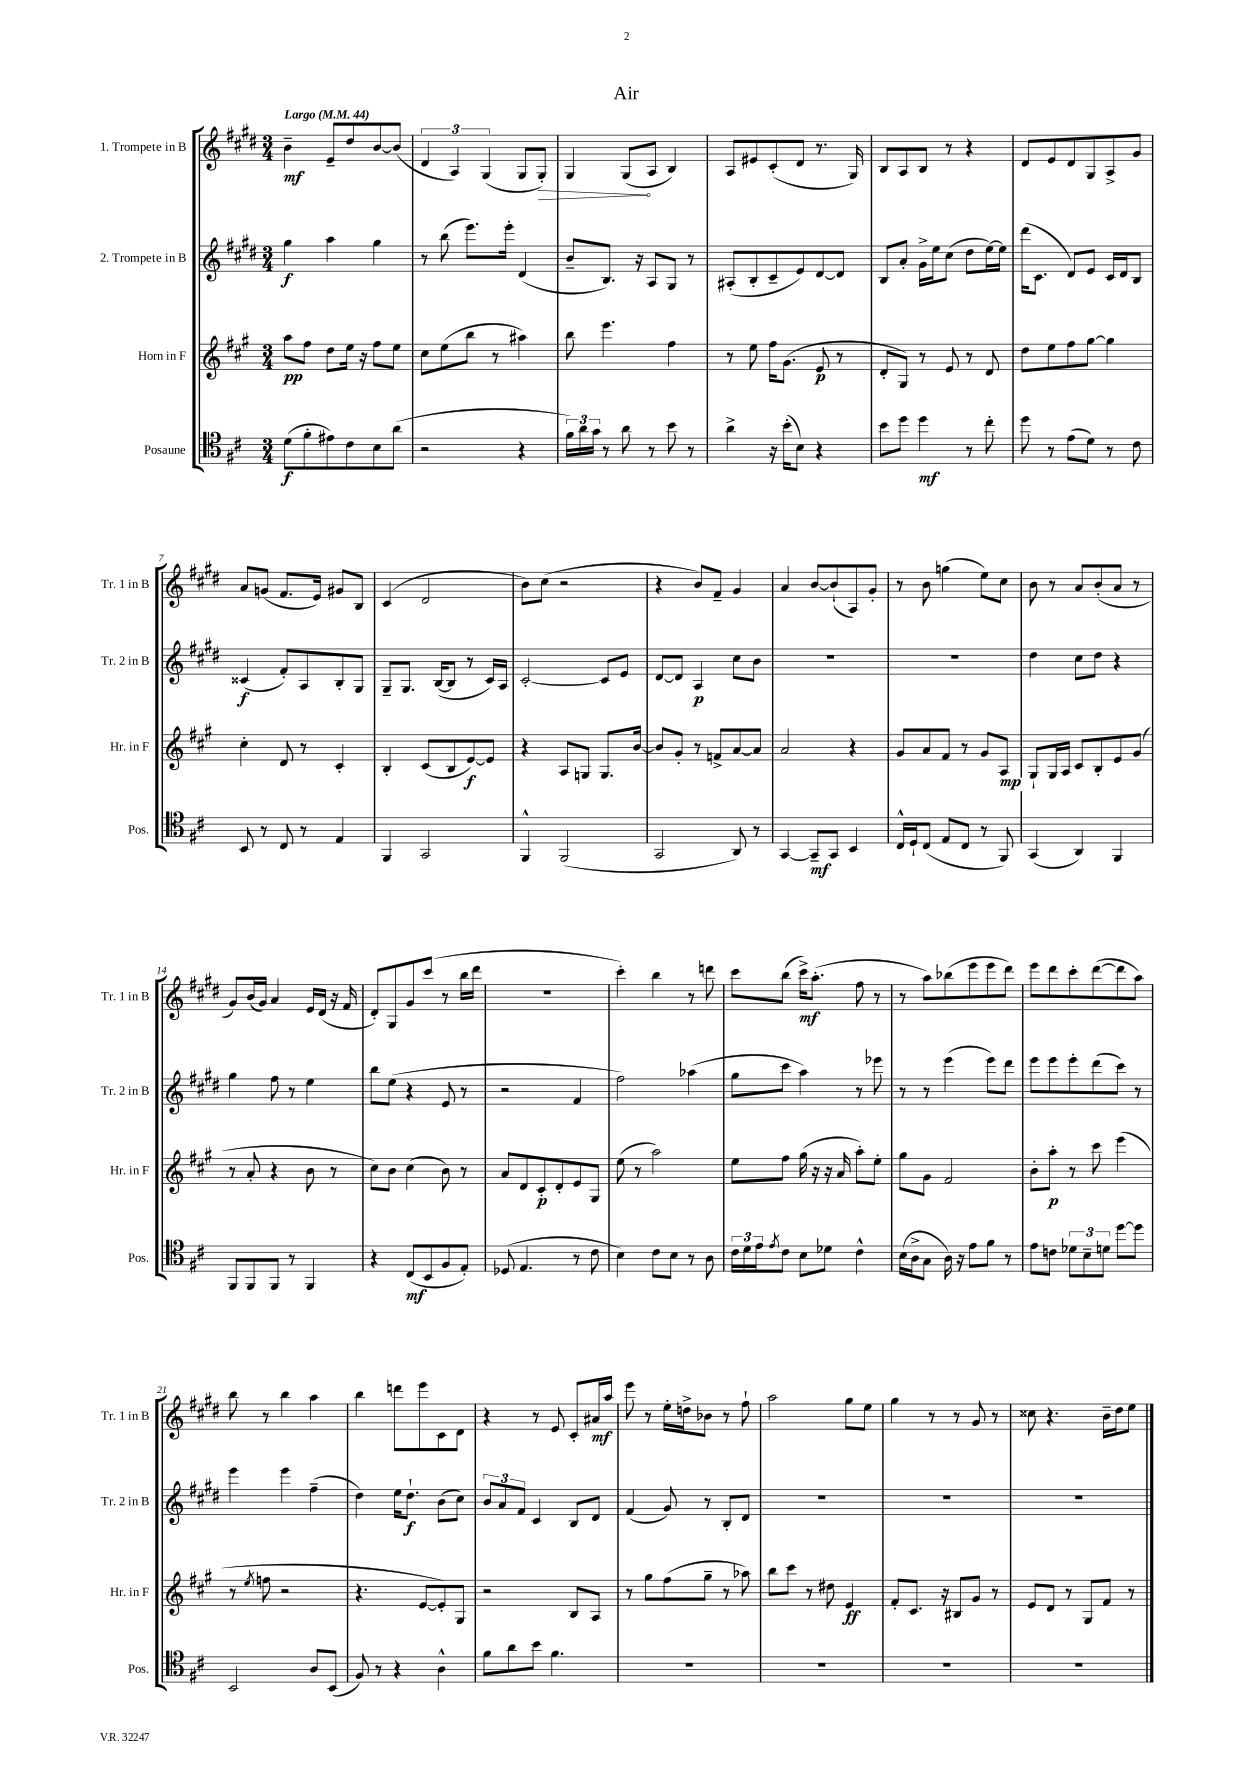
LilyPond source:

\header { title = "Air" }
<<
\new StaffGroup <<
\new Staff = "s0" \with { instrumentName = "1. Trompete in B" shortInstrumentName = "Tr. 1 in B" } {
    \clef treble \key e \major \numericTimeSignature \time 3/4 \tempo "Largo" 4 = 44
    b'4--\mf e'8-- dis''8 b'8~ b'8( |
    \tuplet 3/2 { dis'4 a4) gis4( } gis8 \once \override Hairpin.circled-tip = ##t gis8-.\>) |
    gis4 gis8\!( a8 b4) |
    a8 eis'8 cis'8-.( dis'8 r8. gis16) |
    b8 a8 b8 r8 r4 |
    dis'8 e'8 dis'8 gis8 a8-> gis'8 |
    a'8 g'8( fis'8. e'16) gis'8 b8 |
    cis'4( dis'2 |
    b'8) cis''8( r2 |
    r4 b'8) fis'8-- gis'4 |
    a'4 b'8~ b'8-!( a8) gis'8-. |
    r8 b'8 g''4( e''8) cis''8 |
    b'8 r8 a'8 b'8-.( a'8 r8 |
    gis'8) b'16( gis'16) a'4 e'16 dis'16( r16 fis'16 |
    dis'8-.) gis8 gis'8 cis'''8( r8 b''16 dis'''16 |
    R2. |
    cis'''4-.) b''4 r8 d'''8 |
    cis'''8 b''8( cis'''16->\mf) a''8.-.( fis''8 r8 |
    r8 a''8) bes''8( e'''8 e'''8 dis'''8) |
    e'''8 dis'''8 cis'''8-. dis'''8~( dis'''8 a''8) |
    b''8 r8 b''4 a''4 |
    b''4 d'''8 e'''8 cis'8 dis'8 |
    r4 r8 e'8 cis'8-. ais'16\mf a''16 |
    e'''8 r8 e''16-. d''16-> bes'8 r8 fis''8-! |
    a''2 gis''8 e''8 |
    gis''4 r8 r8 gis'8 r8 |
    cisis''8 r4. b'16-- dis''16 e''8 \bar "|." |
}
\new Staff = "s1" \with { instrumentName = "2. Trompete in B" shortInstrumentName = "Tr. 2 in B" } {
    \clef treble \key e \major \numericTimeSignature \time 3/4
    gis''4\f a''4 gis''4 |
    r8 b''8( e'''8.) e'''16-. dis'4( |
    b'8-- b8.) r16 a8 gis8 r8 |
    ais8-.( b8-. cis'8-- e'8) dis'8~ dis'8 |
    b8 a'8-. gis'16-> e''16 cis''8( dis''8 e''16~) e''16 |
    dis'''16( cis'8. dis'8) e'8 cis'16 dis'16 b8 |
    cisis'4\f( fis'8-.) a8 b8-. gis8 |
    gis8-- gis8. b16~( b8 r8 cis'16) a16 |
    cis'2~-. cis'8 e'8 |
    dis'8~ dis'8 a4\p cis''8 b'8 |
    R2. |
    R2. |
    dis''4 cis''8 dis''8 r4 |
    gis''4 fis''8 r8 e''4 |
    b''8 e''8( r4 e'8 r8 |
    r2 fis'4 |
    fis''2) aes''4( |
    gis''8 cis'''8 a''4) r8 ees'''8 |
    r8 r8 e'''4( e'''8) dis'''8 |
    e'''8 e'''8 e'''8-. dis'''8( cis'''8) r8 |
    e'''4 e'''4 fis''4--( |
    dis''4) e''16 dis''8.-!\f b'8( cis''8) |
    \tuplet 3/2 { b'8 a'8 fis'8 } cis'4 b8 dis'8 |
    fis'4( gis'8) r8 b8-. dis'8 |
    R2. |
    R2. |
    R2. \bar "|." |
}
\new Staff = "s2" \with { instrumentName = "Horn in F" shortInstrumentName = "Hr. in F" } {
    \clef treble \key a \major \numericTimeSignature \time 3/4
    a''8\pp fis''8 d''8 e''16 r16 fis''8 e''8 |
    cis''8 e''8( b''8 r8 ais''4) |
    b''8 e'''4. fis''4 |
    r8 e''8 fis''16 gis'8.( e'8\p r8 |
    d'8-. gis8) r8 e'8 r8 d'8 |
    d''8 e''8 fis''8 gis''8~ gis''4 |
    cis''4-. d'8 r8 cis'4-. |
    b4-. cis'8( b8 e'8~\f) e'8 |
    r4 a8 g8 g8. b'16~ |
    b'8 gis'8-. r8 f'8-> a'8~ a'8 |
    a'2 r4 |
    gis'8 a'8 fis'8 r8 gis'8 a8\mp |
    gis8-! gis16 a16 cis'8 b8-. e'8 gis'8( |
    r8 a'8-. r4 b'8 r8 |
    cis''8) b'8 cis''4( b'8) r8 |
    a'8 d'8 cis'8-.\p d'8-. e'8 gis8 |
    e''8( r8 a''2) |
    e''8 fis''8 gis''16( r16 r16 a'16 a''8-.) e''8-. |
    gis''8 gis'8 fis'2 |
    b'8-. a''8-.\p r8 cis'''8 e'''4( |
    r8 \acciaccatura { e''8 } f''8 r2 |
    r4. e'8~ e'8-.) gis8 |
    r2 b8 a8 |
    r8 gis''8 fis''8( gis''8-- r8 aes''8) |
    b''8 cis'''8 r8 dis''8 e'4\ff |
    fis'8-. cis'8. r16 bis8 gis'8 r8 |
    e'8 d'8 r8 gis8 fis'8 r8 \bar "|." |
}
\new Staff = "s3" \with { instrumentName = "Posaune" shortInstrumentName = "Pos." } {
    \clef tenor \key d \major \numericTimeSignature \time 3/4
    d'8\f( fis'8-. eis'8) cis'8 b8 a'8( |
    r2 r4 |
    \tuplet 3/2 { fis'16) a'16 g'16 } r8 a'8 r8 b'8 r8 |
    a'4-> r16 b'16-.( b8) r4 |
    b'8 d''8 d''4\mf r8 cis''8-. |
    d''8 r8 e'8( d'8) r8 cis'8 |
    b,8 r8 cis8 r8 e4 |
    fis,4 g,2 |
    fis,4-^ fis,2( |
    g,2 a,8) r8 |
    g,4~ g,8--\mf g,8 b,4 |
    cis16-^ d16-! cis8( e8 cis8 r8 fis,8) |
    g,4( a,4) fis,4 |
    fis,8 fis,8 fis,8 r8 fis,4 |
    r4 cis8\mf( b,8 fis8 e8-.) |
    des8( e4. r8 cis'8 |
    b4) cis'8 b8 r8 a8 |
    \tuplet 3/2 { cis'16 d'16 e'16 } \acciaccatura { e'8 } cis'8 b8 des'8 cis'4-^ |
    b16( a16-> g8 a16) r16 e'8 fis'8 r8 |
    e'8 c'8 \tuplet 3/2 { des'8 b8-- d'8 } d''8~ d''8 |
    b,2 a8 b,8( |
    fis8) r8 r4 a4-^ |
    fis'8 a'8 b'8 fis'4. |
    R2. |
    R2. |
    R2. |
    R2. \bar "|." |
}
>>
>>
